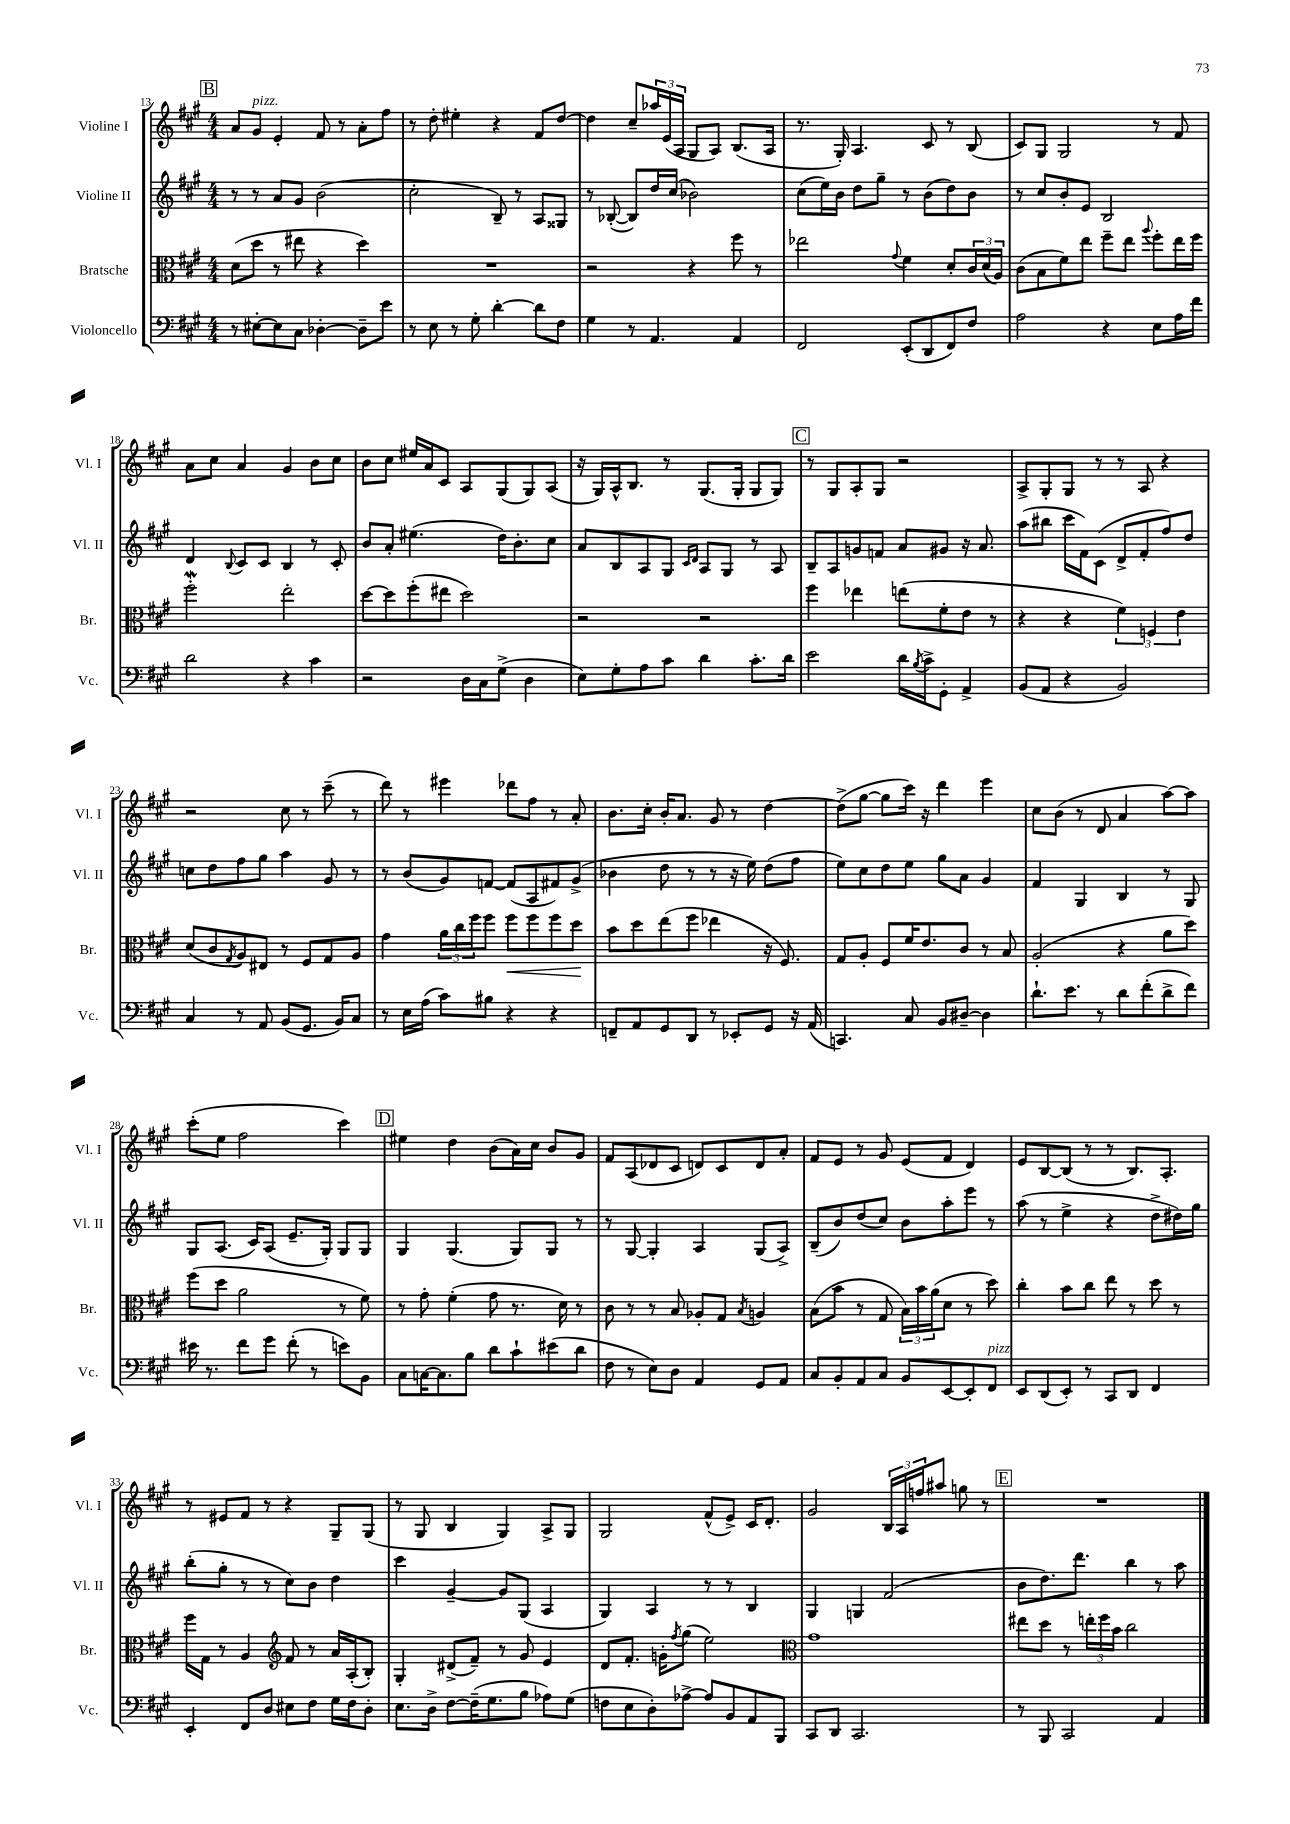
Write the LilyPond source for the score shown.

<<
\new StaffGroup <<
\new Staff = "s0" \with { instrumentName = "Violine I" shortInstrumentName = "Vl. I" } {
    \clef treble \key a \major \numericTimeSignature \time 4/4
    \mark \markup { \box "B" } a'8 gis'8^\markup { \italic "pizz." } e'4-. fis'8 r8 a'8-. fis''8 |
    r8 d''8-. eis''4-. r4 fis'8 d''8~ |
    d''4 cis''8-- \tuplet 3/2 { aes''16 e'16( a16 } gis8 a8) b8.( a16 |
    r8. gis16-.) a4. cis'8 r8 b8( |
    cis'8) gis8 gis2 r8 fis'8 |
    a'8 cis''8 a'4 gis'4 b'8 cis''8 |
    b'8 cis''8 eis''16 a'16 cis'8 a8 gis8( gis8) a8( |
    r16 gis16) a16-^ b8. r8 gis8.( gis16-. gis8 gis8) |
    \mark \markup { \box "C" } r8 gis8 a8-. gis8 r2 |
    a8-> gis8-. gis8 r8 r8 a8 r4 |
    r2 cis''8 r8 cis'''8--( r8 |
    d'''8) r8 eis'''4 des'''8 fis''8 r8 a'8-. |
    b'8. cis''16-. b'16-. a'8. gis'8 r8 d''4~ |
    d''8->( gis''8~ gis''8 cis'''16) r16 d'''4 e'''4 |
    cis''8 b'8( r8 d'8 a'4 a''8~) a''8 |
    cis'''8-.( e''8 fis''2 cis'''4) |
    \mark \markup { \box "D" } eis''4 d''4 b'8( a'16) cis''16 b'8 gis'8 |
    fis'8 a8( des'8 cis'8 d'8) cis'8 d'8 a'8-. |
    fis'8 e'8 r8 gis'8 e'8( fis'8 d'4) |
    e'8 b8~ b8( r8 r8 b8.) a8.-. |
    r8 eis'8 fis'8 r8 r4 gis8-- gis8( |
    r8 gis8 b4 gis4) a8-> gis8 |
    gis2 fis'8-^( e'8->) cis'16 d'8.-. |
    gis'2 \tuplet 3/2 { b16 a16 f''16 } ais''8 g''8 r8 |
    \mark \markup { \box "E" } R1 \bar "|." |
}
\new Staff = "s1" \with { instrumentName = "Violine II" shortInstrumentName = "Vl. II" } {
    \clef treble \key a \major \numericTimeSignature \time 4/4
    \mark \markup { \box "B" } r8 r8 a'8 gis'8 b'2( |
    cis''2-. b8--) r8 a8 gisis8 |
    r8 bes8~-.( bes8) d''16 cis''16( bes'2) |
    cis''8( e''16) b'16 d''8 gis''8-- r8 b'8( d''8) b'8 |
    r8 cis''8 b'8-. e'8 b2 |
    d'4 \appoggiatura { b8 } cis'8 cis'8 b4 r8 cis'8-. |
    b'8 a'8-. eis''4.( d''16) b'8.-. cis''8 |
    a'8 b8 a8 gis8 \grace { cis'16 d'16 } a8 gis8 r8 a8 |
    \mark \markup { \box "C" } b8-- a8 g'8 f'8 a'8 gis'8 r16 a'8. |
    a''8( bis''8 cis'''16 fis'16) cis'8( d'8-> fis'8-. fis''8) d''8 |
    c''8 d''8 fis''8 gis''8 a''4 gis'8 r8 |
    r8 b'8( gis'8) f'8~ f'8( a8 fis'8) gis'8->( |
    bes'4 d''8 r8 r8 r16 e''16) d''8( fis''8 |
    e''8) cis''8 d''8 e''8 gis''8 a'8 gis'4 |
    fis'4 gis4 b4 r8 gis8 |
    gis8 a8.( cis'16) a8( e'8.-- gis16-.) gis8 gis8 |
    \mark \markup { \box "D" } gis4 gis4.( gis8) gis8 r8 |
    r8 gis8~ gis4-. a4 gis8( a8->) |
    b8--( b'8) d''8( cis''8) b'8 a''8-. e'''8 r8 |
    a''8( r8 e''4-> r4 d''8-> dis''16) gis''16 |
    b''8-.( gis''8-. r8 r8 cis''8) b'8 d''4 |
    cis'''4 gis'4~-- gis'8 gis8( a4 |
    gis4) a4 r8 r8 b4 |
    gis4 g4 fis'2( |
    \mark \markup { \box "E" } b'8 d''8.) d'''8. b''4 r8 a''8 \bar "|." |
}
\new Staff = "s2" \with { instrumentName = "Bratsche" shortInstrumentName = "Br." } {
    \clef alto \key a \major \numericTimeSignature \time 4/4
    \mark \markup { \box "B" } d'8( d''8 r8 eis''8 r4 d''4) |
    R1 |
    r2 r4 fis''8 r8 |
    ees''2 \appoggiatura { gis'8 } fis'4 d'8-. \tuplet 3/2 { cis'16 d'16( a16) } |
    cis'8( b8 fis'8) e''8 fis''8-- e''8 \appoggiatura { a''8 } fis''8-. e''16 fis''16 |
    fis''2-.\mordent e''2-. |
    d''8~ d''8 fis''8-.( eis''8 d''2) |
    r2 r2 |
    \mark \markup { \box "C" } fis''4 ees''4 e''8( fis'8-. e'8 r8 |
    r4 r4 \tuplet 3/2 { fis'4) f4 e'4 } |
    d'8( cis'8 \acciaccatura { gis8 } a8) eis8 r8 fis8 gis8 a8 |
    gis'4 \tuplet 3/2 { a'16 cis''16 fis''16 } fis''8 fis''8\< fis''8 fis''8 d''8\! |
    b'8 d''8 e''8( fis''8 ees''4 r16 fis8.) |
    gis8 a8-. fis8 fis'16 e'8. cis'8 r8 b8 |
    a2-.( r4 a'8 d''8) |
    fis''8( d''8 a'2 r8 fis'8) |
    \mark \markup { \box "D" } r8 gis'8-. fis'4-.( gis'8 r8. d'16) r8 |
    cis'8 r8 r8 b8 aes8-. gis8 \acciaccatura { b8 } a4 |
    b8( b'8 r8 gis8 \tuplet 3/2 { b16) b'16 a'16( } d'8 r8 d''8) |
    cis''4-. b'8 cis''8 e''8 r8 d''8 r8 |
    fis''16 gis16 r8 a4 \clef treble fis'8 r8 a'16 a16-.( b8-.) |
    gis4-. dis'8->( fis'8--) r8 gis'8 e'4 |
    d'8 fis'8.-. g'16-. \acciaccatura { fis''8 } gis''8( e''2) |
    \clef alto gis'1 |
    \mark \markup { \box "E" } eis''8 d''8 r8 \tuplet 3/2 { e''16-. fis''16 b'16 } cis''2 \bar "|." |
}
\new Staff = "s3" \with { instrumentName = "Violoncello" shortInstrumentName = "Vc." } {
    \clef bass \key a \major \numericTimeSignature \time 4/4
    \mark \markup { \box "B" } r8 eis8~-. eis8 cis8 des4~-. des8-- e'8 |
    r8 e8 r8 gis8-. d'4~-. d'8 fis8 |
    gis4 r8 a,4. a,4 |
    fis,2 e,8-.( d,8 fis,8) fis8 |
    a2 r4 e8 a16 fis'16 |
    d'2 r4 cis'4 |
    r2 d16 cis16 gis8->( d4 |
    e8) gis8-. a8 cis'8 d'4 cis'8.-. d'16 |
    \mark \markup { \box "C" } e'2 d'16 \acciaccatura { b8 } cis'16-> gis,8-. a,4-> |
    b,8( a,8 r4 b,2) |
    cis4 r8 a,8 b,8( gis,8. b,16) cis8 |
    r8 e16 a16( cis'8) bis8 r4 r4 |
    f,8-- a,8 gis,8 d,8 r8 ees,8-. gis,8 r16 a,16( |
    c,4.) cis8 b,8 dis8~-- dis4 |
    d'8.-! e'8. r8 d'8 fis'8-.( d'8-> fis'8) |
    eis'16 r8. fis'8 gis'8 fis'8-.( r8 e'8) b,8 |
    \mark \markup { \box "D" } cis8 c16~ c8. b8 d'8 cis'8-! eis'8( d'8 |
    fis8 r8 e8) d8 a,4 gis,8 a,8 |
    cis8 b,8-. a,8 cis8 b,8 e,8~ e,8-. fis,8^\markup { \italic "pizz." } |
    e,8 d,8( e,8-.) r8 cis,8 d,8 fis,4 |
    e,4-. fis,8 d8 eis8 fis8 gis16 fis16 d8-. |
    e8. d16-> fis8~ fis16--( gis8. b8 aes8) gis8( |
    f8 e8 d8-.) aes8~-> aes8 b,8 a,8 b,,8 |
    cis,8 d,8 cis,2. |
    \mark \markup { \box "E" } r8 b,,8 cis,2 a,4 \bar "|." |
}
>>
>>
\layout { \context { \Score currentBarNumber = #13 } }
